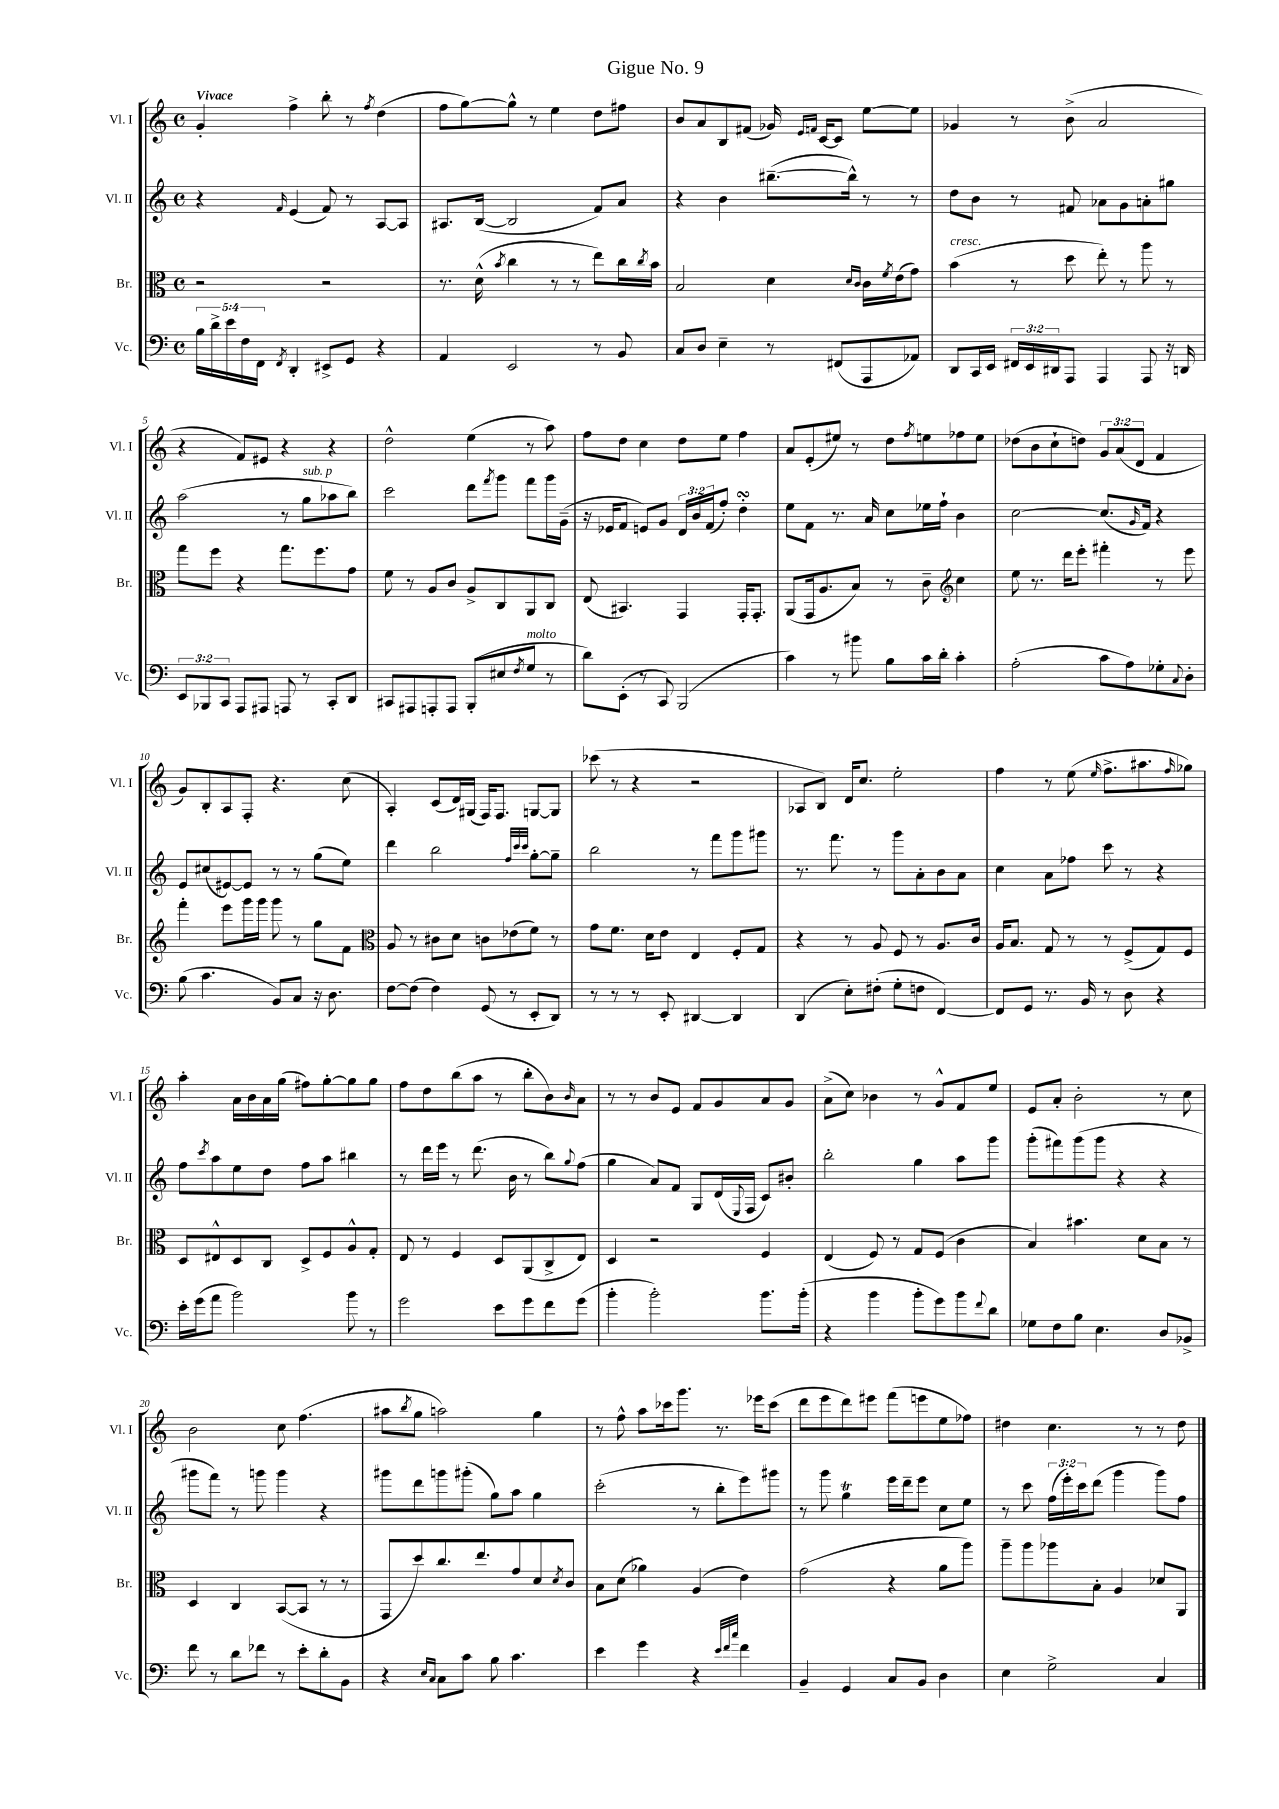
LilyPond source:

\header { title = "Gigue No. 9" }
<<
\new StaffGroup <<
\new Staff = "s0" \with { instrumentName = "Vl. I" shortInstrumentName = "Vl. I" } {
    \clef treble \key c \major \defaultTimeSignature \time 4/4 \override Staff.TupletNumber.text = #tuplet-number::calc-fraction-text \tempo "Vivace"
    g'4-. f''4-> b''8-. r8 \acciaccatura { f''8 } d''4( |
    f''8 g''8~) g''8-^ r8 e''4 d''8 fis''8 |
    b'8 a'8 b8 fis'8( ges'16) \grace { e'16 f'16 } c'16~ c'8 e''8~ e''8 |
    ges'4 r8 b'8->( a'2 |
    r4 f'8) eis'8 r4 r4 |
    d''2-^ e''4( r8 a''8) |
    f''8 d''8 c''4 d''8 e''8 f''4 |
    a'8 e'8-.( eis''8) r8 d''8 \acciaccatura { f''8 } e''8 fes''8 e''8 |
    des''8( b'8 c''8-! d''8) \tuplet 3/2 { g'8 a'8( d'8 } f'4 |
    g'8) b8-. a8 f8-. r4. c''8( |
    a4-.) c'8( d'16) gis16( f16) f8. g8~ g8 |
    ces'''8( r8 r4 r2 |
    aes8 b8) d'16 c''8. e''2-. |
    f''4 r8 e''8( \grace { e''16 } f''8.-> ais''8. \grace { f''16 } ges''8) |
    a''4-. a'16 b'16 a'16 g''16( fis''8) g''8~-. g''8 g''8 |
    f''8 d''8 b''8( a''8 r8 b''8-. b'8) \grace { b'16 } a'8 |
    r8 r8 b'8 e'8 f'8 g'8 a'8 g'8 |
    a'8->( c''8) bes'4 r8 g'8-^ f'8 e''8 |
    e'8 a'8-. b'2-. r8 c''8 |
    b'2 c''8 f''4.( |
    ais''8 \acciaccatura { b''8 } g''8 a''2) g''4 |
    r8 f''8-^ a''8 ces'''16 g'''8. r8. ees'''16 ces'''8( |
    d'''8 e'''8 d'''8) eis'''8 f'''8( e'''8 e''8 fes''8) |
    dis''4 c''4. r8 r8 dis''8 \bar "|." |
}
\new Staff = "s1" \with { instrumentName = "Vl. II" shortInstrumentName = "Vl. II" } {
    \clef treble \key c \major \defaultTimeSignature \time 4/4 \override Staff.TupletNumber.text = #tuplet-number::calc-fraction-text
    r4 \grace { f'16 } e'4( f'8) r8 a8~ a8 |
    ais8. b16~( b2 f'8) a'8 |
    r4 b'4 bis''8.~--( bis''16-^) r8 r8 |
    d''8 b'8 r8 fis'8 aes'8 g'8 a'8-. gis''8 |
    a''2( r8 g''8^\markup { \italic "sub. p" } aes''8 b''8) |
    c'''2 d'''8 \acciaccatura { f'''8 } g'''8 f'''8 g'''16 g'16--( |
    r16 ees'16 f'8 e'8) g'8 \tuplet 3/2 { d'16 b'16 f'16( } f''8-.) d''4-.\turn |
    e''8 f'8 r8. a'16 c''8 ees''16 f''16-! b'4 |
    c''2~ c''8.( \grace { g'16 } f'16) r4 |
    e'8 cis''8( eis'8~) eis'8 r8 r8 g''8( e''8) |
    d'''4 b''2 \grace { f''32 c'''32 c'''32 } g''8~-. g''8-- |
    b''2 r8 f'''8 g'''8 gis'''8 |
    r8. f'''8. r8 g'''8 a'8-. b'8 a'8 |
    c''4 a'8 fes''8 c'''8 r8 r4 |
    f''8 \acciaccatura { c'''8 } a''8 e''8 d''8 f''8 a''8 bis''4 |
    r8 d'''16 e'''16 r8 d'''8.( b'16 r8 b''8) \appoggiatura { g''8 } f''8( |
    g''4 a'8) f'8 g8 d'16( \appoggiatura { e8 } f16 c'8) bis'8-. |
    b''2-. g''4 a''8 g'''8 |
    g'''8-.( fis'''8) g'''8( g'''8 r4 r4 |
    gis'''8 f'''8) r8 g'''8 g'''4 r4 |
    gis'''8 d'''8 g'''8 gis'''8-.( g''8) a''8 g''4 |
    c'''2-.( r8 b''8-. e'''8) gis'''8 |
    r8 g'''8 g''4\trill e'''16 d'''16-- e'''8 c''8 e''8 |
    r8 c'''8 \tuplet 3/2 { f''16( e'''16-.) c'''16 } d'''8( g'''4 g'''8) f''8 \bar "|." |
}
\new Staff = "s2" \with { instrumentName = "Br." shortInstrumentName = "Br." } {
    \clef alto \key c \major \defaultTimeSignature \time 4/4
    r2 r2 |
    r8. d'16-^( \acciaccatura { b'8 } c''4 r8 r8 e''8) c''16 \acciaccatura { c''8 } b'16 |
    b2 d'4 \grace { d'16 c'16 } c'16 \acciaccatura { f'8 } e'16( g'8) |
    b'4^\markup { \italic "cresc." }( r8 d''8 e''8-.) r8 a''8 r8 |
    g''8 f''8 r4 g''8. f''8. g'8 |
    f'8 r8 a8 c'8 a8-> c8 a,8 c8 |
    e8( bis,4.) g,4 g,16-. g,8.-. |
    a,8( g,16 a8. b8) r8 c'8-- \clef treble c''4 |
    e''8 r8. d'''16 e'''8-. fis'''4-. r8 e'''8 |
    f'''4-. e'''8 g'''16 g'''16 g'''8 r8 g''8 f'8 |
    \clef alto a8 r8 cis'8 d'8 c'8 ees'8( f'8) r8 |
    g'8 f'8. d'16 e'8 e4 f8-. g8 |
    r4 r8 a8 f8 r8 a8. c'16 |
    a16 b8. g8 r8 r8 f8->( g8) f8 |
    d8 eis8-^ d8 c8 d8-> f8 a8-^ g8-. |
    e8 r8 f4 d8 a,8( c8-> e8) |
    d4 r2 f4 |
    e4( f8) r8 g8 f8( c'4 |
    b4) bis'4. d'8 b8 r8 |
    d4 c4 b,8~( b,8 r8 r8 |
    g,8 d''8) c''8. e''8. g'8 d'8 \acciaccatura { d'8 } c'8 |
    b8 d'8( aes'4) a4( e'4) |
    g'2( r4 a'8 a''8) |
    a''8-- a''8 aes''8 b8-. a4 des'8 a,8 \bar "|." |
}
\new Staff = "s3" \with { instrumentName = "Vc." shortInstrumentName = "Vc." } {
    \clef bass \key c \major \defaultTimeSignature \time 4/4 \override Staff.TupletNumber.text = #tuplet-number::calc-fraction-text
    \tuplet 5/4 { b16 d'16-> e'16 f16 f,16 } \acciaccatura { f,8 } d,4-. eis,8-> g,8 r4 |
    a,4 e,2 r8 b,8 |
    c8 d8 e4-- r8 fis,8( a,,8 aes,8) |
    d,8 c,16 e,16 \tuplet 3/2 { fis,16 e,16 dis,16 } a,,8 a,,4 a,,8 r16 d,16 |
    \tuplet 3/2 { e,8 bes,,8 c,8 } a,,8 ais,,8 a,,8 r8 c,8-. d,8 |
    cis,8 ais,,8 a,,8-. a,,8 b,,8-.( eis8 \acciaccatura { f8 } g8^\markup { \italic "molto" } r8 |
    d'8) e,8-.( r8 c,8) b,,2( |
    c'4) r8 bis'8 b8 c'16 d'16-. c'4-. |
    a2-.( c'8 a8) ges8-. \appoggiatura { c8 } d8-. |
    b8( c'4. b,8) c8 r16 d8. |
    f8~ f8( f4) g,8( r8 e,8-. d,8) |
    r8 r8 r8 e,8-. dis,4~ dis,4 |
    d,4( e8-.) fis8-.( g8-. f8 f,4~) |
    f,8 g,8 r8. b,16 r8 d8 r4 |
    e'16-. g'16( a'8 b'2) b'8 r8 |
    g'2 e'8 g'8 f'8 g'8( |
    b'4-. b'2-.) b'8. b'16-.( |
    r4 b'4 b'8-. g'8) b'8 \appoggiatura { f'8 } d'8 |
    ges8 f8 b8 e4. d8 bes,8-> |
    f'8 r8 d'8 fes'8 r8 e'8-. d'8-. b,8 |
    r4 \grace { e16 c16 } c8 c'8 b8 c'4. |
    e'4 g'4 r4 \grace { e'32 f'32 c''32 } f'4 |
    b,4-- g,4 c8 b,8 d4 |
    e4 g2-> c4 \bar "|." |
}
>>
>>
